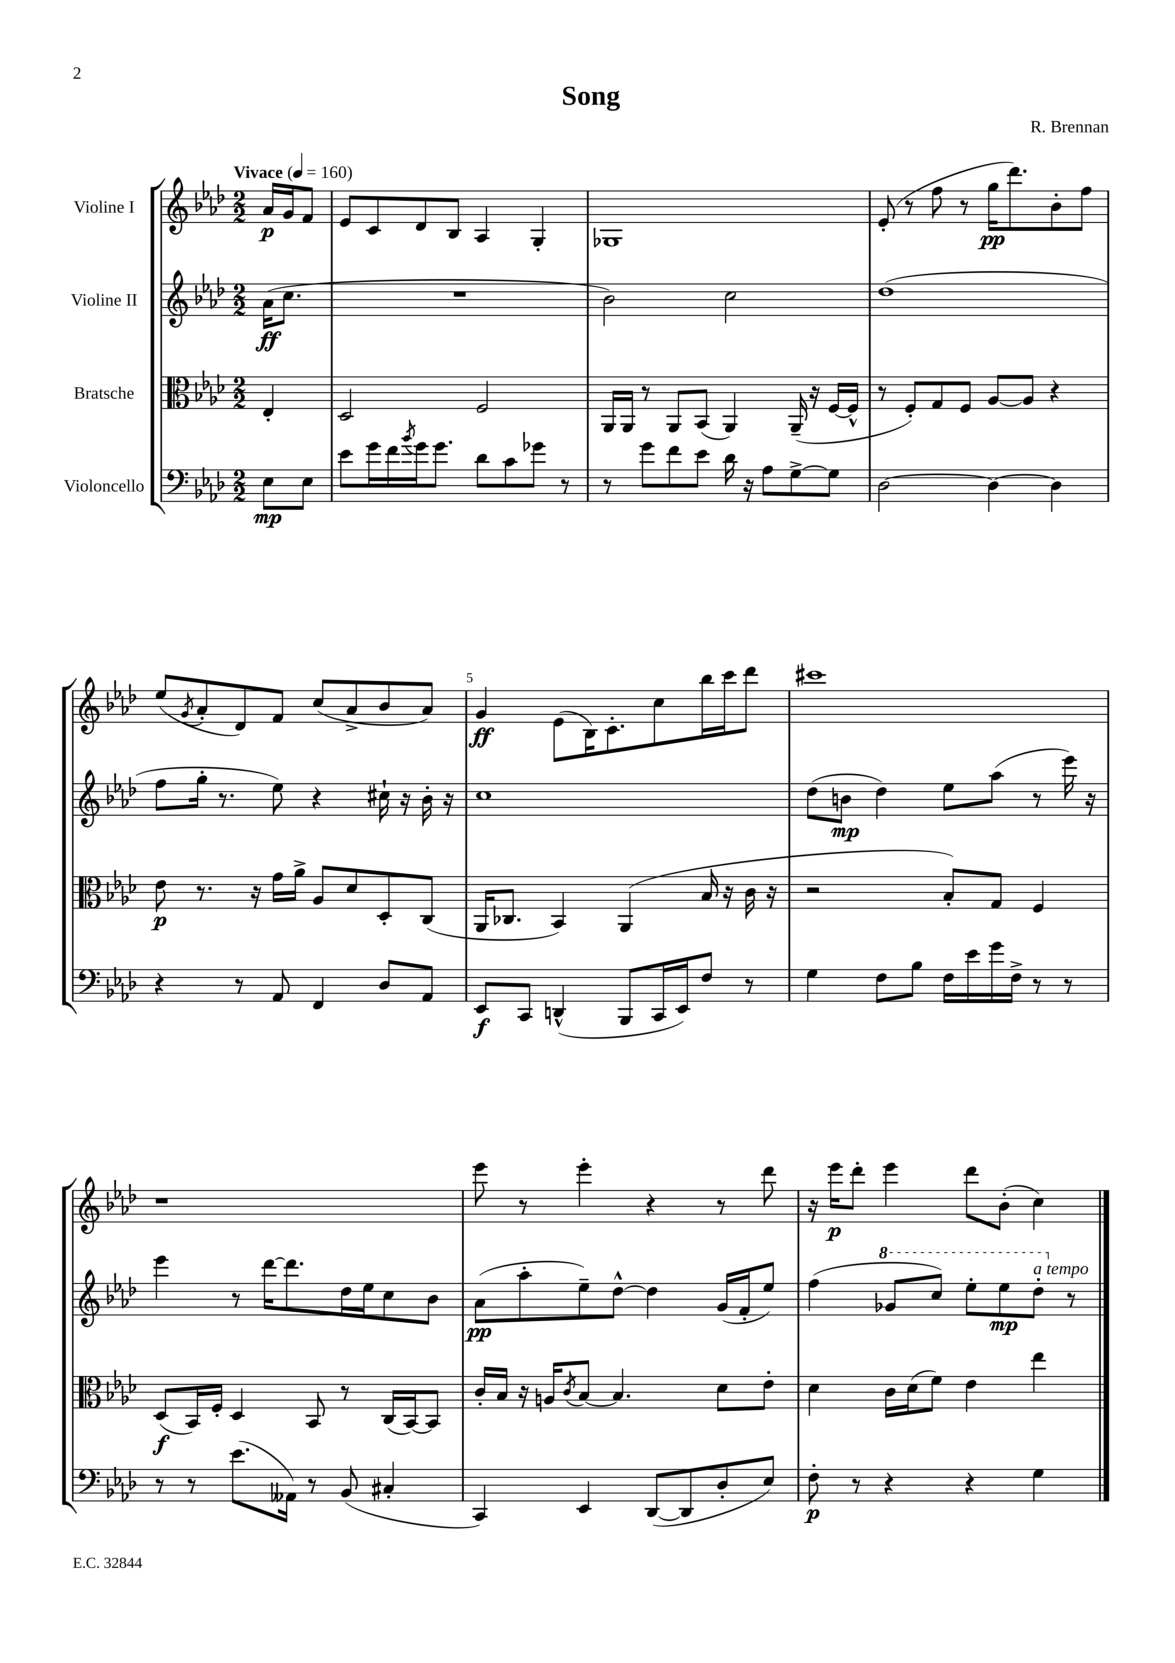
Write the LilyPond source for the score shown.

\header { title = "Song" composer = "R. Brennan" }
<<
\new StaffGroup <<
\new Staff = "s0" \with { instrumentName = "Violine I" } {
    \clef treble \key aes \major \numericTimeSignature \time 2/2 \partial 4 \tempo "Vivace" 4 = 160
    aes'16\p g'16 f'8 |
    ees'8 c'8 des'8 bes8 aes4 g4-. |
    ges1 |
    ees'8-.( r8 f''8 r8 g''16\pp des'''8.) bes'8-. f''8 |
    ees''8( \acciaccatura { g'8 } aes'8-. des'8) f'8 c''8( aes'8-> bes'8 aes'8) |
    g'4\ff ees'8( bes16) c'8.-. c''8 bes''16 c'''16 des'''8 |
    cis'''1 |
    r1 |
    ees'''8 r8 ees'''4-. r4 r8 des'''8 |
    r16 ees'''16\p des'''8-. ees'''4 des'''8 bes'8-.( c''4) \bar "|." |
}
\new Staff = "s1" \with { instrumentName = "Violine II" } {
    \clef treble \key aes \major \numericTimeSignature \time 2/2 \partial 4
    aes'16\ff( c''8. |
    R1 |
    bes'2) c''2 |
    des''1( |
    f''8 g''16-. r8. ees''8) r4 cis''16-! r16 bes'16-. r16 |
    c''1 |
    des''8( b'8\mp des''4) ees''8 aes''8( r8 ees'''16) r16 |
    ees'''4 r8 des'''16~ des'''8. des''16 ees''16 c''8 bes'8 |
    aes'8\pp( aes''8-. ees''8--) des''8~-^ des''4 g'16( f'16-. ees''8) |
    f''4( \ottava #1 ges''8 c'''8) ees'''8-. ees'''8\mp des'''8-.^\markup { \italic "a tempo" } \ottava #0 r8 \bar "|." |
}
\new Staff = "s2" \with { instrumentName = "Bratsche" } {
    \clef alto \key aes \major \numericTimeSignature \time 2/2 \partial 4
    ees4-. |
    des2 f2 |
    aes,16 aes,16 r8 aes,8 bes,8( aes,4) aes,16--( r16 f16~ f16-^ |
    r8 f8-.) g8 f8 aes8~ aes8 r4 |
    ees'8\p r8. r16 g'16 aes'16-> aes8 des'8 des8-. c8( |
    aes,16 ces8. bes,4) aes,4( bes16 r16 c'16 r16 |
    r2 bes8-.) g8 f4 |
    des8\f( bes,16) f16-. des4 bes,8 r8 c16( bes,16~) bes,8 |
    c'16-. bes16 r16 a16 \acciaccatura { c'8 } bes8~ bes4. des'8 ees'8-. |
    des'4 c'16 des'16( f'8) ees'4 ees''4 \bar "|." |
}
\new Staff = "s3" \with { instrumentName = "Violoncello" } {
    \clef bass \key aes \major \numericTimeSignature \time 2/2 \partial 4
    ees8\mp ees8 |
    ees'8 g'16 f'16 \acciaccatura { bes'8 } g'16 g'8. des'8 c'8 ges'8 r8 |
    r8 g'8 f'8 ees'8 des'16 r16 aes8 g8~-> g8 |
    des2~ des4~ des4 |
    r4 r8 aes,8 f,4 des8 aes,8 |
    ees,8\f c,8 d,4-^( bes,,8 c,16 ees,16) f8 r8 |
    g4 f8 bes8 f16 ees'16 g'16 f16-> r8 r8 |
    r8 r8 ees'8.( aeses,16) r8 bes,8( cis4-. |
    c,4) ees,4 des,8~( des,8 des8-. ees8) |
    f8-.\p r8 r4 r4 g4 \bar "|." |
}
>>
>>
\layout { \context { \Score \override BarNumber.break-visibility = ##(#f #t #t) barNumberVisibility = #(every-nth-bar-number-visible 5) } }
